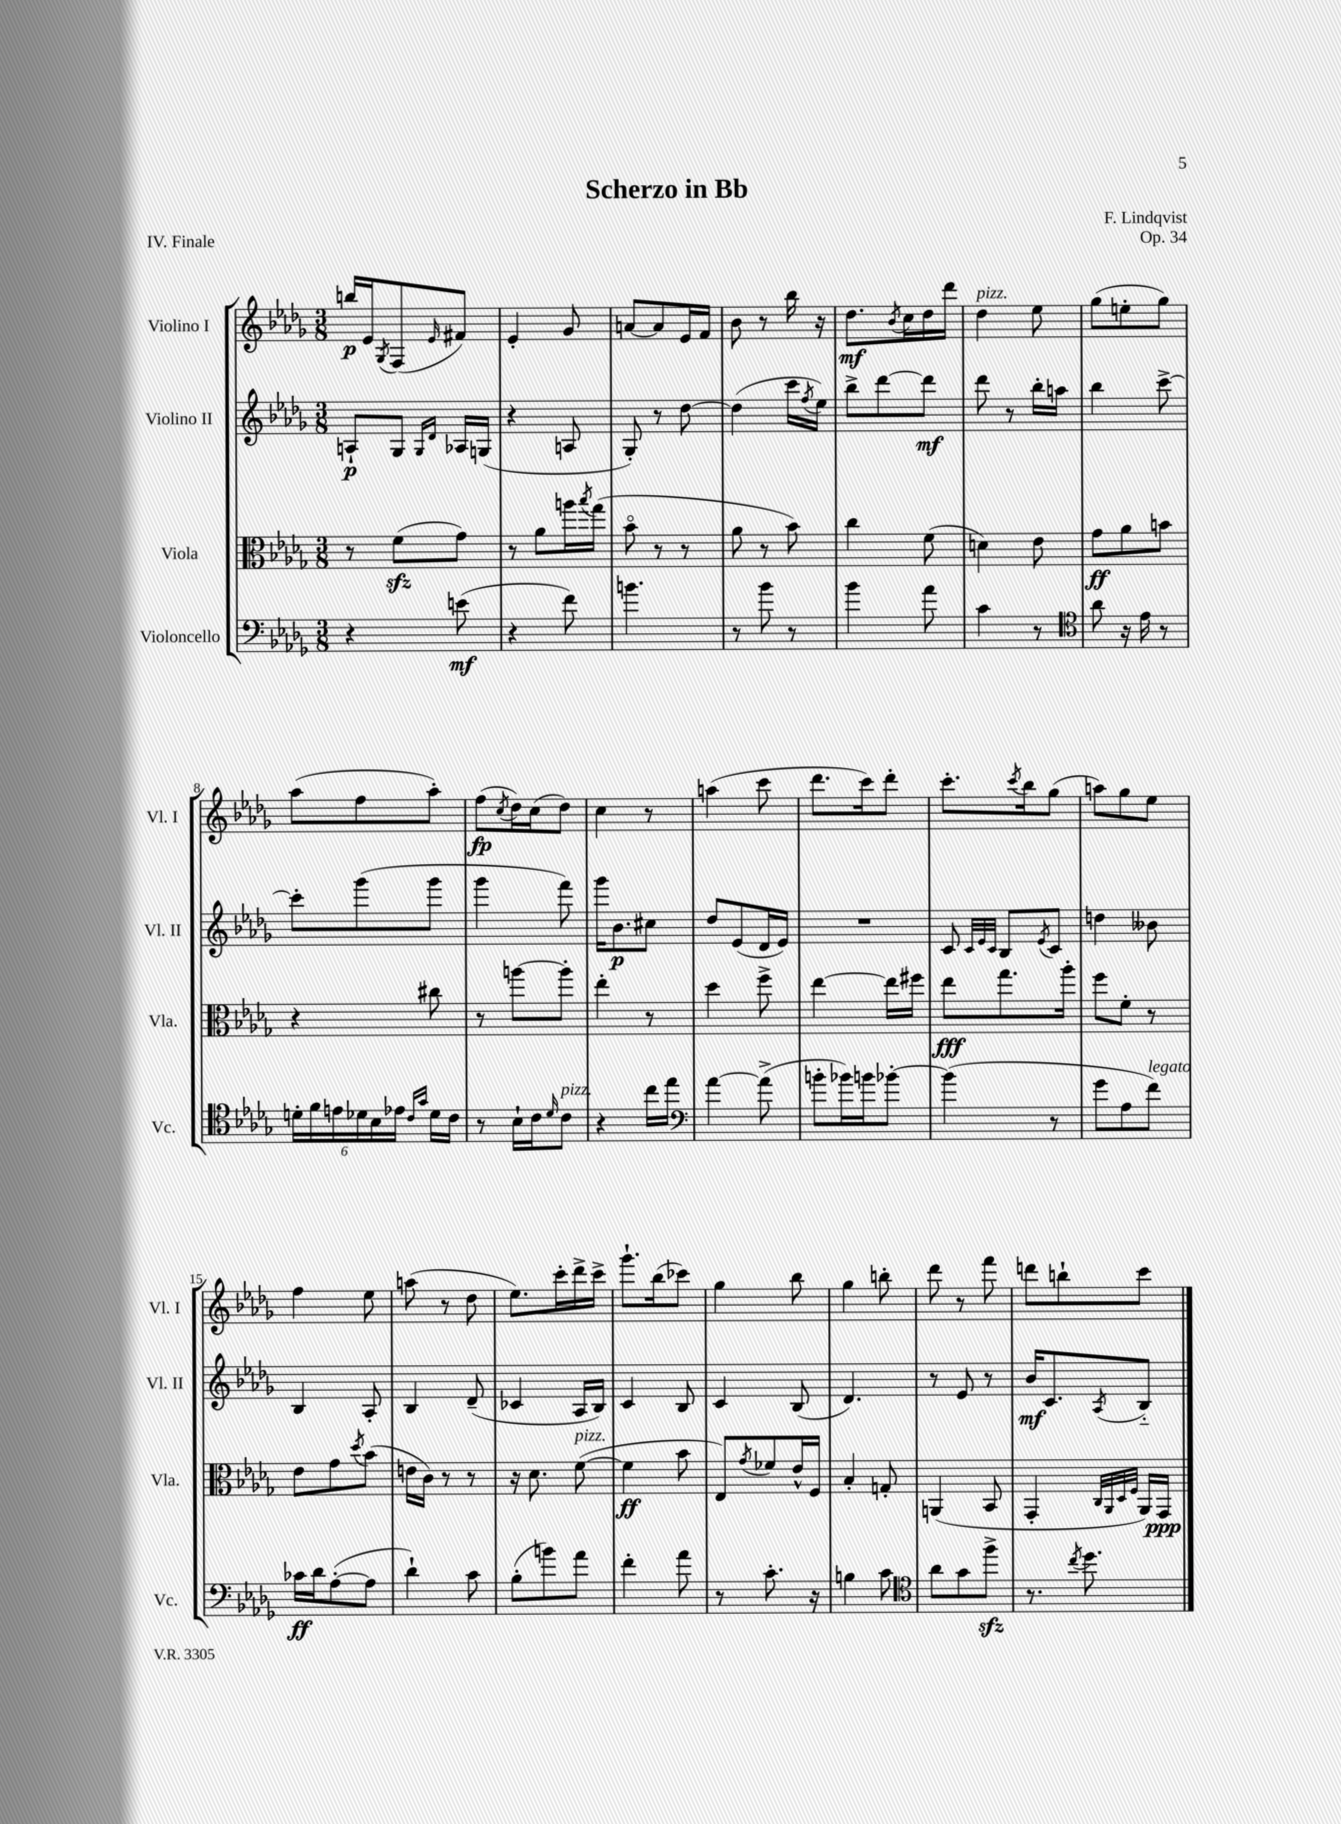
\header { title = "Scherzo in Bb" composer = "F. Lindqvist" opus = "Op. 34" piece = "IV. Finale" }
<<
\new StaffGroup <<
\new Staff = "s0" \with { instrumentName = "Violino I" shortInstrumentName = "Vl. I" } {
    \clef treble \key des \major \numericTimeSignature \time 3/8
    b''16\p ees'16 \acciaccatura { ges8 } f8( \grace { ees'16 } fis'8) |
    ees'4-. ges'8 |
    a'8~ a'8 ees'16 f'16 |
    bes'8 r8 bes''16 r16 |
    des''8.\mf \acciaccatura { bes'8 } c''16 des''16 des'''16 |
    des''4^\markup { \italic "pizz." } ees''8 |
    ges''8( e''8-. ges''8) |
    aes''8( f''8 aes''8-.) |
    f''8\fp( \acciaccatura { c''8 } des''16) c''16( des''8) |
    c''4 r8 |
    a''4( c'''8 |
    des'''8. c'''16) des'''8-. |
    c'''8.-. \acciaccatura { c'''8 } bes''16 ges''8( |
    a''8) ges''8 ees''8 |
    f''4 ees''8 |
    a''8( r8 des''8 |
    ees''8.) c'''16-. des'''16-> c'''16-> |
    ges'''8.-! bes''16( ces'''8) |
    ges''4 bes''8 |
    ges''4 b''8-. |
    des'''8 r8 f'''8 |
    d'''8 b''8-! c'''8 \bar "|." |
}
\new Staff = "s1" \with { instrumentName = "Violino II" shortInstrumentName = "Vl. II" } {
    \clef treble \key des \major \numericTimeSignature \time 3/8
    a8-!\p ges8 \grace { ges16 des'16 } aes16 g16( |
    r4 a8 |
    ges8-.) r8 des''8~ |
    des''4( c'''16 \acciaccatura { f''8 } ees''16) |
    bes''8-> des'''8~ des'''8\mf |
    des'''8 r8 bes''16-. a''16 |
    bes''4 c'''8~-> |
    c'''8-. ges'''8( ges'''8 |
    ges'''4 f'''8) |
    ges'''16 bes'8.\p cis''8 |
    des''8 ees'8( des'16 ees'16) |
    R4. |
    c'8 \grace { c'32 ees'32 c'32 } bes8 \acciaccatura { ees'8 } c'8 |
    d''4 beses'8 |
    bes4 aes8-. |
    bes4 des'8--( |
    ces'4 aes16 bes16) |
    c'4 bes8 |
    c'4 bes8( |
    des'4.) |
    r8 ees'8 r8 |
    bes'16\mf c'8. \acciaccatura { aes8 } bes8-_ \bar "|." |
}
\new Staff = "s2" \with { instrumentName = "Viola" shortInstrumentName = "Vla." } {
    \clef alto \key des \major \numericTimeSignature \time 3/8
    r8 f'8\sfz( ges'8) |
    r8 aes'8 a''16 \acciaccatura { bes''8 } ges''16( |
    bes'8\flageolet r8 r8 |
    aes'8 r8 bes'8) |
    c''4 f'8( |
    d'4) ees'8 |
    ges'8\ff aes'8 b'8 |
    r4 cis''8 |
    r8 a''8~ a''8-. |
    ees''4-. r8 |
    des''4 f''8-> |
    ees''4~ ees''16 fis''16 |
    ees''8\fff ges''8. aes''16-. |
    f''8 f'8-. r8 |
    ees'8 ges'8 \acciaccatura { des''8 } bes'8( |
    e'16 c'16) r8 r8 |
    r16 des'8. f'8~^\markup { \italic "pizz." }( |
    f'4\ff bes'8 |
    ees8) \acciaccatura { ges'8 } fes'8 ees'16-^ f16 |
    bes4-. g8-. |
    a,4( bes,8 |
    ges,4-. \grace { c32 aes,32 des32 f32 } aes,16) ges,16\ppp \bar "|." |
}
\new Staff = "s3" \with { instrumentName = "Violoncello" shortInstrumentName = "Vc." } {
    \clef bass \key des \major \numericTimeSignature \time 3/8
    r4 e'8\mf( |
    r4 f'8) |
    b'4. |
    r8 bes'8 r8 |
    bes'4 aes'8 |
    c'4 r8 |
    \clef tenor aes'8 r16 ees'16 r8 |
    \tuplet 6/4 { d'16-. f'16 e'16 des'16 bes16 ees'16 } \grace { c'16 ges'16 } des'16 c'16 |
    r8 bes16-! c'16 \grace { des'16 } c'8^\markup { \italic "pizz." } |
    r4 c''16 ees''16 |
    \clef bass aes'4~ aes'8->( |
    b'8-. bes'16) b'16 bes'8~-. |
    bes'4( r8 |
    ges'8 aes8 f'8^\markup { \italic "legato" }) |
    ces'16\ff des'16 aes8~-.( aes8 |
    des'4-!) c'8 |
    bes8-.( b'8) aes'8 |
    f'4-. aes'8 |
    r8 c'8.-. r16 |
    b4 c'8 |
    \clef tenor aes'8 ges'8 f''8->\sfz |
    r8. \acciaccatura { c''8 } des''8. \bar "|." |
}
>>
>>
